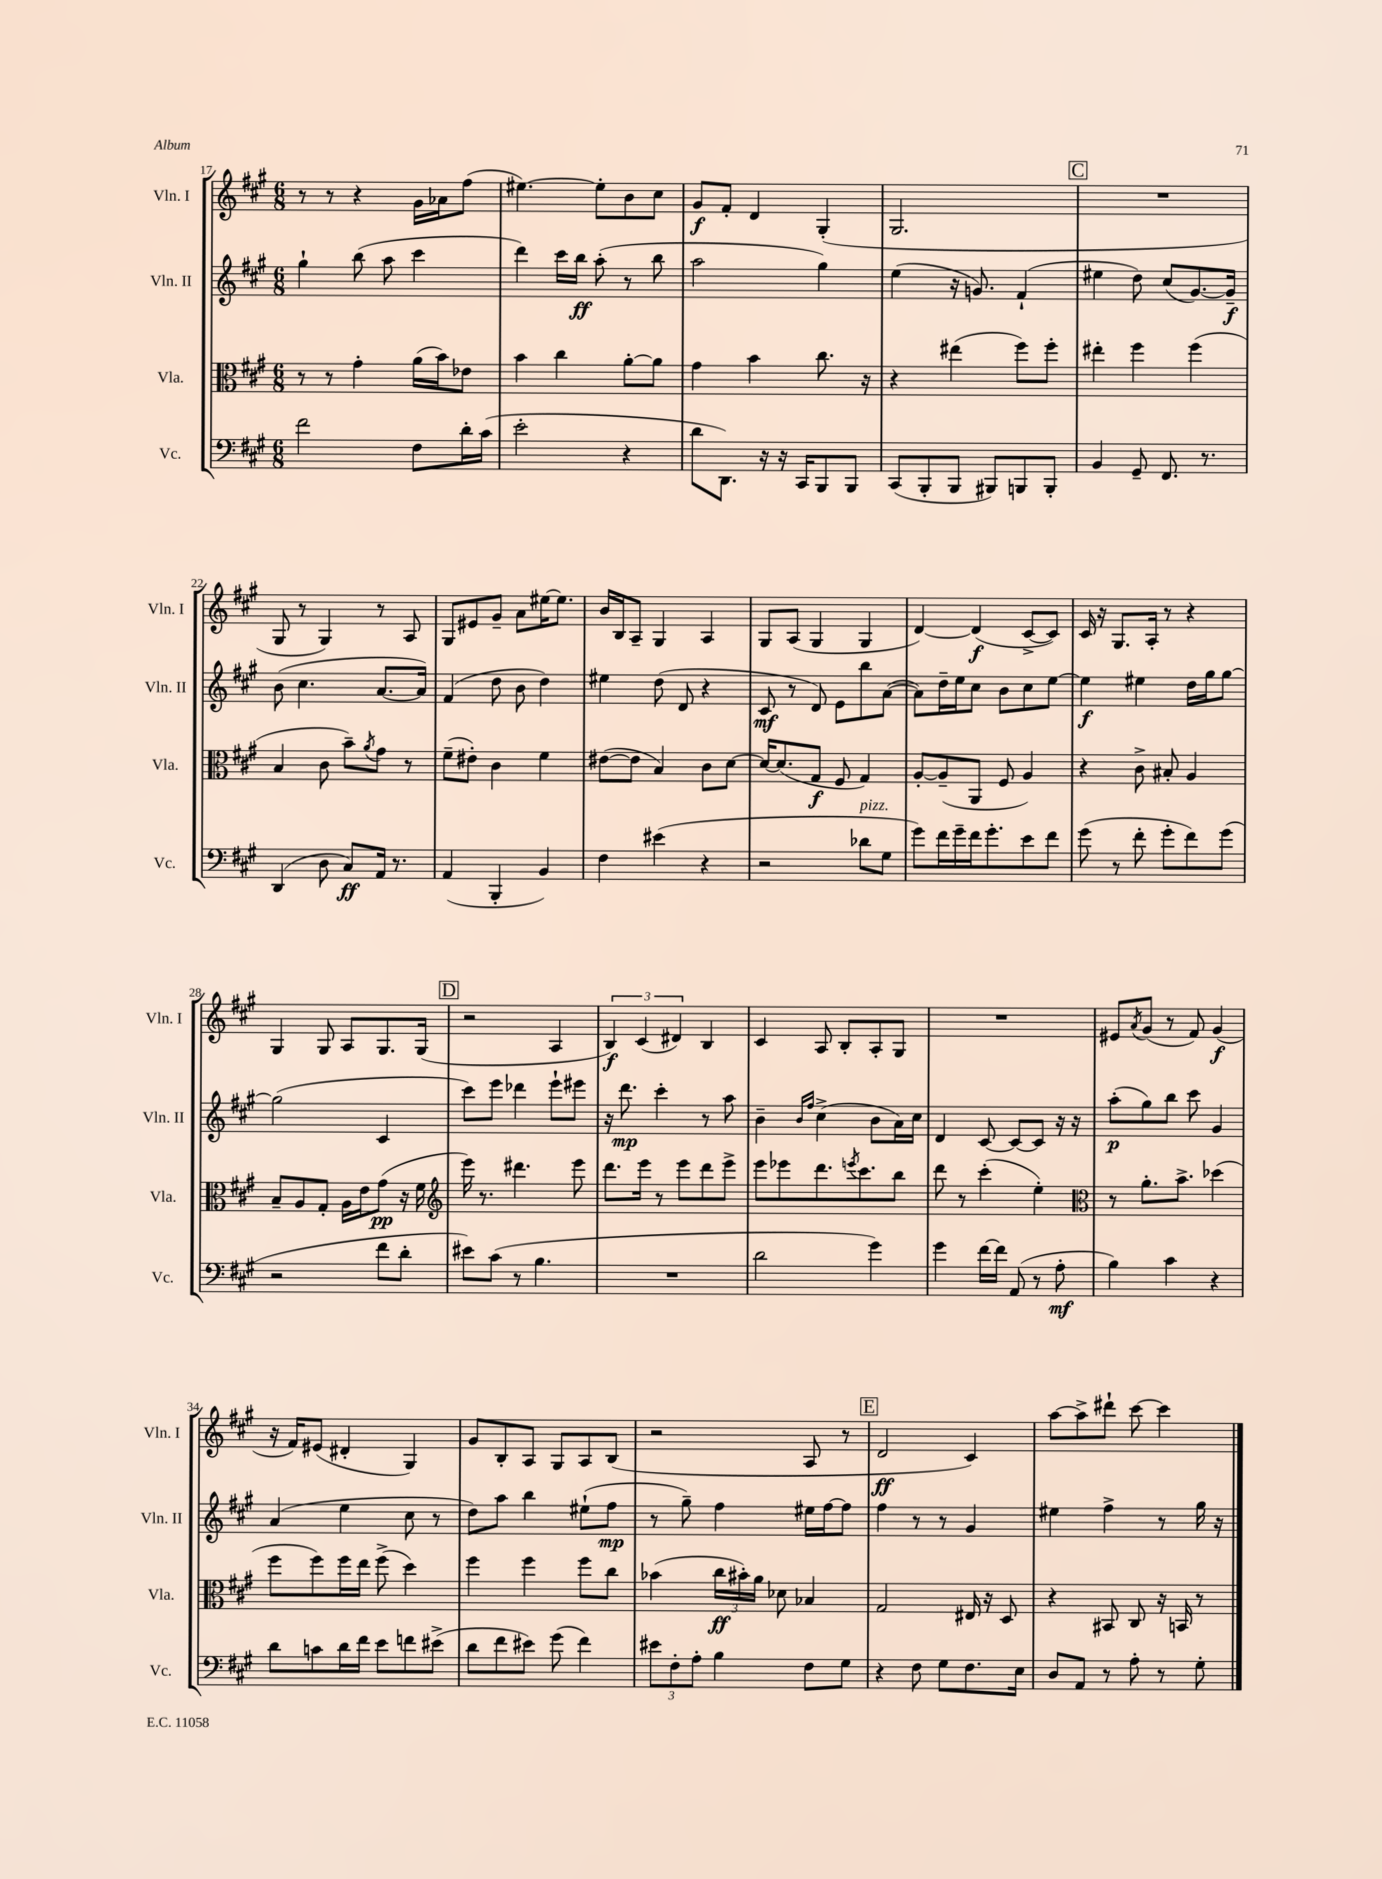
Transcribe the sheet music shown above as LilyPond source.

<<
\new StaffGroup <<
\new Staff = "s0" \with { instrumentName = "Vln. I" shortInstrumentName = "Vln. I" } {
    \clef treble \key a \major \numericTimeSignature \time 6/8
    r8 r8 r4 gis'16 aes'16 fis''8( |
    eis''4.~) eis''8-. b'8 cis''8 |
    gis'8\f fis'8-. d'4 gis4-.( |
    gis2. |
    \mark \markup { \box "C" } R2. |
    gis8 r8 gis4) r8 a8 |
    gis8 eis'8 gis'8-- a'8 eis''16~ eis''8. |
    b'16 b16 a8-- gis4 a4 |
    gis8 a8( gis4 gis4 |
    d'4~) d'4\f( cis'8~-> cis'8) |
    cis'16 r16 gis8. a16-. r8 r4 |
    gis4 gis8 a8 gis8. gis16( |
    \mark \markup { \box "D" } r2 a4 |
    \tuplet 3/2 { b4\f) cis'4( dis'4) } b4 |
    cis'4 a8 b8-. a8-. gis8 |
    R2. |
    eis'8 \acciaccatura { a'8 } gis'8( r8 fis'8) gis'4\f( |
    r16 fis'16) eis'8( dis'4-. gis4) |
    gis'8 b8-. a8 gis8 a8 b8( |
    r2 a8 r8 |
    \mark \markup { \box "E" } d'2\ff cis'4) |
    a''8~ a''8-> dis'''8-! cis'''8~ cis'''4 \bar "|." |
}
\new Staff = "s1" \with { instrumentName = "Vln. II" shortInstrumentName = "Vln. II" } {
    \clef treble \key a \major \numericTimeSignature \time 6/8
    gis''4-! b''8( a''8 cis'''4 |
    d'''4) cis'''16 b''16\ff a''8-.( r8 b''8 |
    a''2 gis''4) |
    e''4( r16 g'8.) fis'4-!( |
    \mark \markup { \box "C" } eis''4 d''8) cis''8( gis'8.~) gis'16--\f |
    b'8( cis''4. a'8.~ a'16) |
    fis'4( d''8 b'8 d''4) |
    eis''4 d''8( d'8 r4 |
    cis'8\mf r8 d'8) e'8 b''8 a'8~( |
    a'8) d''16-- e''16 cis''8 b'8 cis''8 e''8~ |
    e''4\f eis''4 d''16 gis''16 gis''8~ |
    gis''2( cis'4 |
    \mark \markup { \box "D" } cis'''8) e'''8 des'''4 e'''8-! eis'''8 |
    r16 d'''8.\mp cis'''4-. r8 a''8 |
    b'4-- \grace { b'16 fis''16 } cis''4->( b'8 a'16) cis''16 |
    d'4 cis'8~ cis'8~ cis'8 r16 r16 |
    a''8-.\p( gis''8) b''8 cis'''8 gis'4 |
    a'4( e''4 cis''8 r8 |
    d''8) a''8 b''4 eis''8-!( fis''8\mp |
    r8 gis''8--) fis''4 eis''16 fis''16~ fis''8 |
    \mark \markup { \box "E" } fis''4 r8 r8 gis'4 |
    eis''4 fis''4-> r8 gis''16 r16 \bar "|." |
}
\new Staff = "s2" \with { instrumentName = "Vla." shortInstrumentName = "Vla." } {
    \clef alto \key a \major \numericTimeSignature \time 6/8
    r8 r8 gis'4-. a'16( b'16) ees'8 |
    b'4 cis''4 a'8~-. a'8 |
    gis'4 b'4 cis''8. r16 |
    r4 eis''4( fis''8) fis''8-. |
    \mark \markup { \box "C" } eis''4-. fis''4 fis''4( |
    b4 cis'8 b'8--) \acciaccatura { a'8 } gis'8 r8 |
    fis'8--( eis'8-.) cis'4 fis'4 |
    eis'8~( eis'8 b4) cis'8 d'8~ |
    d'16~ d'8.( gis8\f fis8 gis4) |
    a8~-. a8--( a,8 fis8 a4) |
    r4 cis'8-> bis8-. a4 |
    b8-- a8 gis8-. a16 e'16 gis'8\pp( r16 fis'16 |
    \mark \markup { \box "D" } \clef treble e'''16) r8. dis'''4. e'''8 |
    d'''8. e'''16 r8 e'''8 d'''8 e'''8-> |
    e'''8 ees'''8 d'''8. \acciaccatura { e'''8 } cis'''8. b''8 |
    d'''8 r8 cis'''4-.( e''4-.) |
    \clef alto r8 a'8.-. b'8.-> des''4( |
    fis''8 fis''8) fis''16 e''16 fis''8->( d''4) |
    fis''4 fis''4 fis''8 cis''8 |
    bes'4( \tuplet 3/2 { cis''16\ff bis'16-.) a'16 } des'8 bes4 |
    \mark \markup { \box "E" } gis2 eis16 r16 d8 |
    r4 bis,8 cis8 r16 b,16 r8 \bar "|." |
}
\new Staff = "s3" \with { instrumentName = "Vc." shortInstrumentName = "Vc." } {
    \clef bass \key a \major \numericTimeSignature \time 6/8
    fis'2 fis8 d'16-. cis'16( |
    e'2-. r4 |
    d'8 d,8.) r16 r16 cis,16 b,,8 b,,8 |
    cis,8( b,,8-. b,,8 bis,,8) b,,8 b,,8-. |
    \mark \markup { \box "C" } b,4 gis,8-- fis,8. r8. |
    d,4( d8 cis8\ff) a,16 r8. |
    a,4( b,,4-. b,4) |
    fis4 eis'4( r4 |
    r2 des'8^\markup { \italic "pizz." } gis8 |
    gis'8) fis'16 gis'16-- fis'16 gis'8.-. e'8 fis'8 |
    gis'8( r8 fis'8-. gis'8-. fis'8) gis'8( |
    r2 fis'8 d'8-. |
    \mark \markup { \box "D" } eis'8) cis'8( r8 b4. |
    R2. |
    d'2 gis'4) |
    gis'4 fis'16~ fis'16 a,8( r8 a8-.\mf |
    b4) cis'4 r4 |
    d'8 c'8 d'16 fis'16 e'8 f'8 eis'8->( |
    d'8 fis'8 eis'8) gis'8( fis'4) |
    \tuplet 3/2 { eis'8 fis8-. a8-. } b4 fis8 gis8 |
    \mark \markup { \box "E" } r4 fis8 gis8 fis8. e16 |
    d8 a,8 r8 a8-. r8 gis8-. \bar "|." |
}
>>
>>
\layout { \context { \Score currentBarNumber = #17 } }
